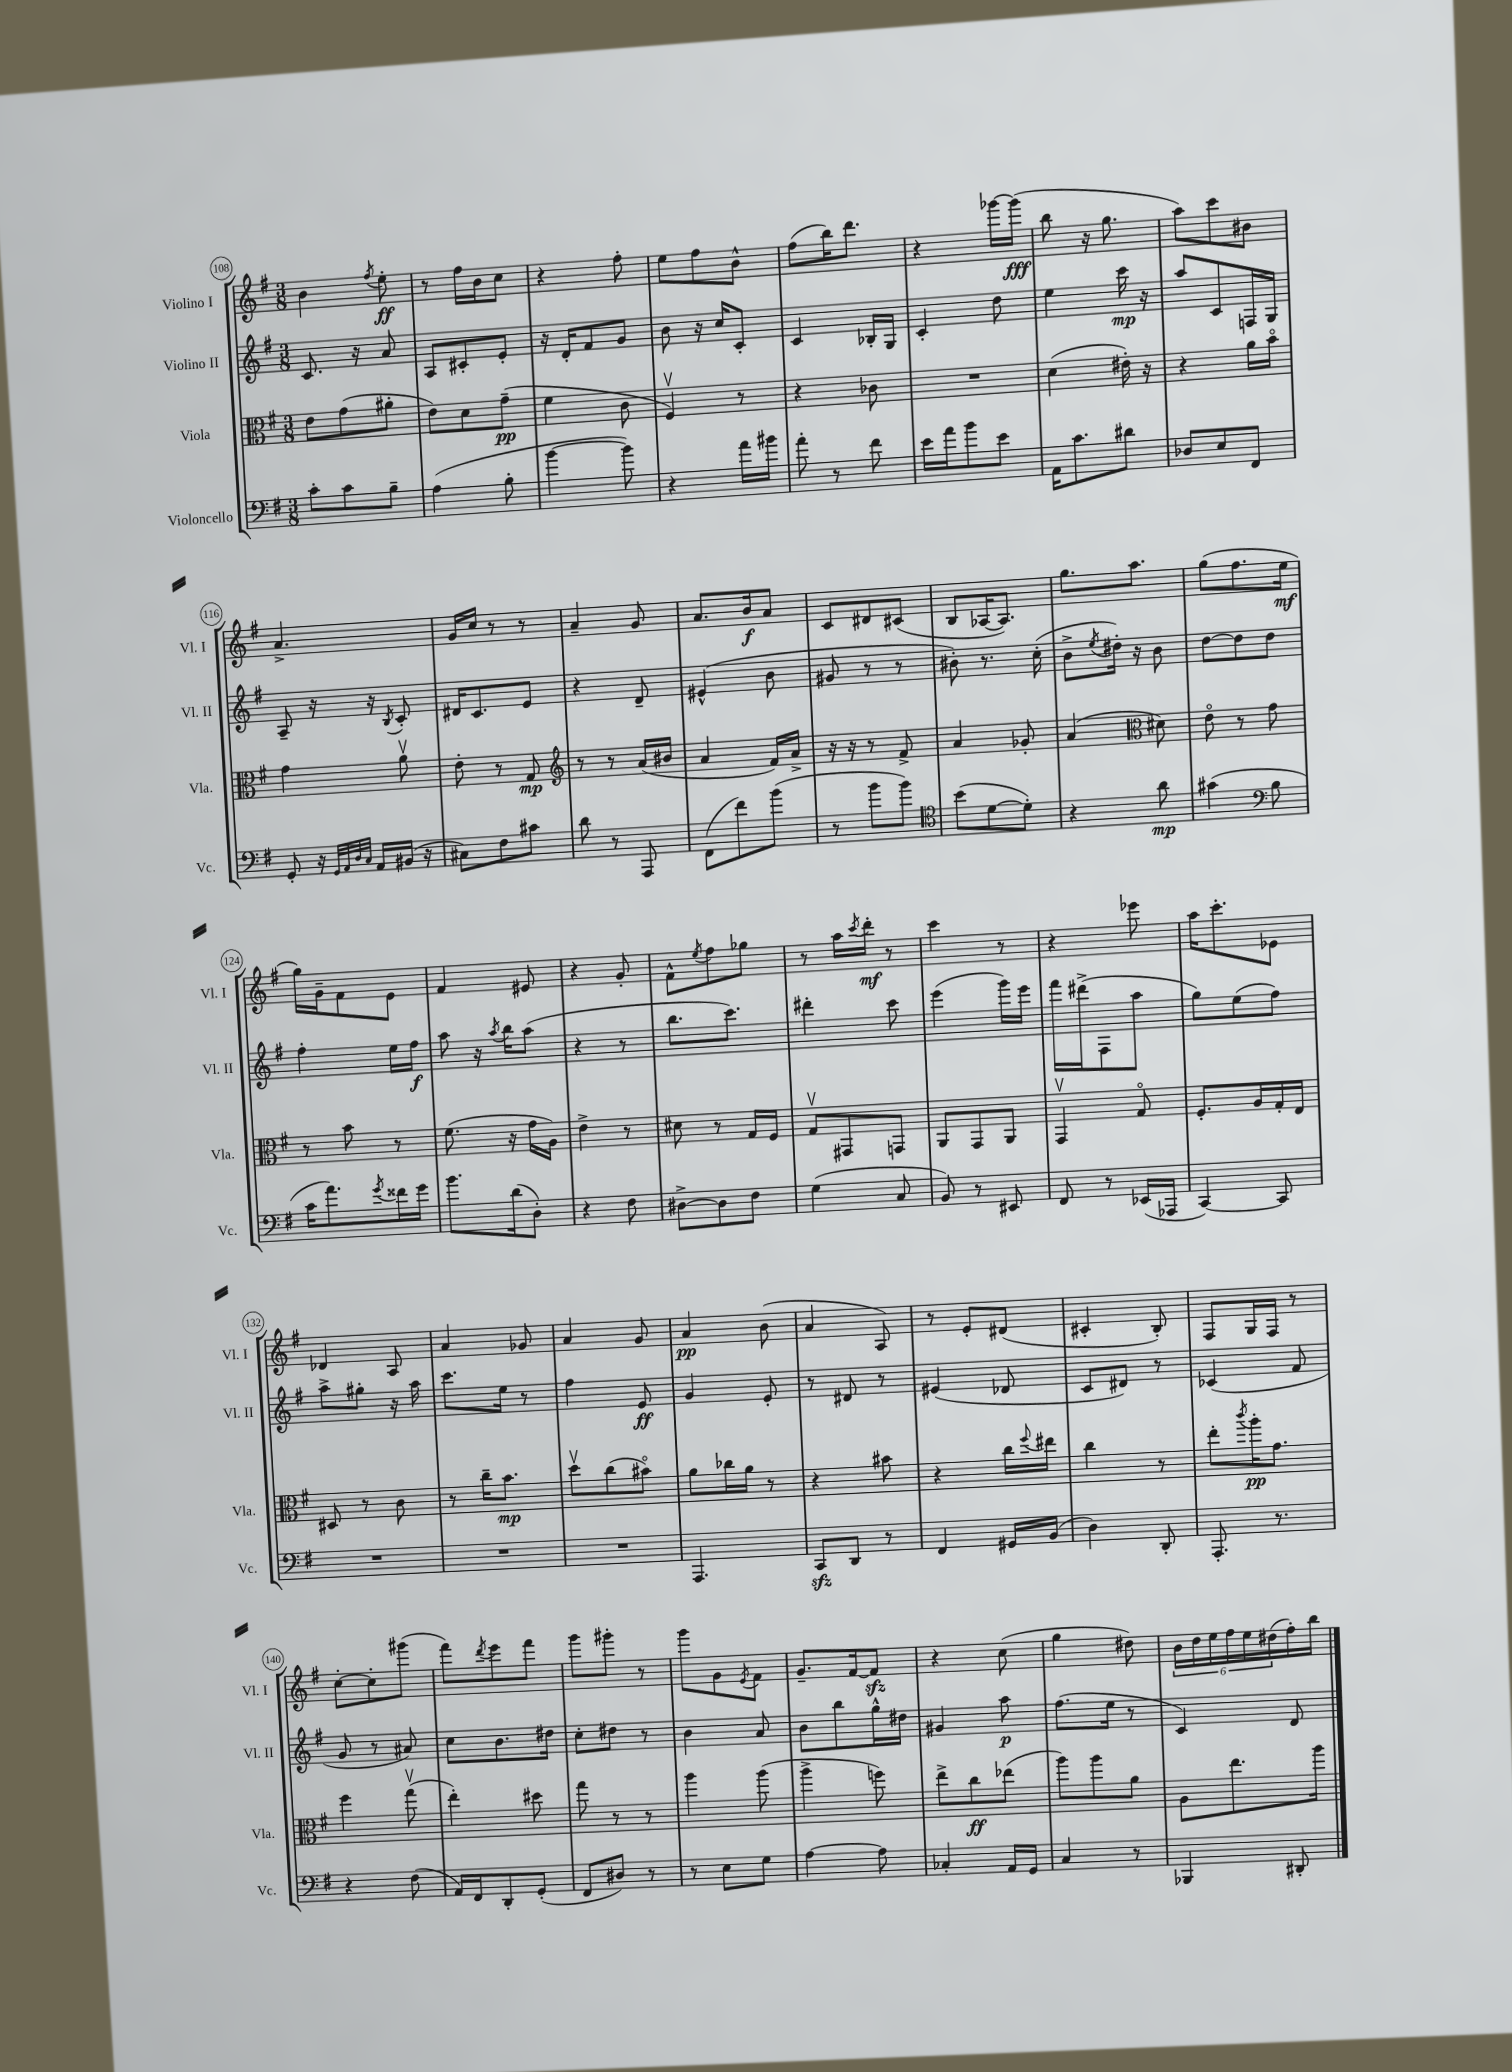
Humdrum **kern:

**kern	**kern	**kern	**kern
*staff4	*staff3	*staff2	*staff1
*clefF4	*clefC3	*clefG2	*clefG2
*k[f#]	*k[f#]	*k[f#]	*k[f#]
*M3/8	*M3/8	*M3/8	*M3/8
8c'	8e	8.c	4b
8c	(8g	.	.
.	.	16r	.
.	.	.	8qff#
8B~	8a#'	8a	8ee'
=	=	=	=
(4A	8e)	8A	8r
.	8d	8c#'	16ff#
.	.	.	16b
8B'	(8g~	8e'	8cc
=	=	=	=
[4b	4f#	16r	4r
.	.	16d'	.
.	.	8f#	.
8b])	8c	8g	8ff#'
=	=	=	=
4r	4F#v)	8b	8ee
.	.	16r	8ff#
.	.	16cc	.
16a	8r	8c'	8b^^
16b#	.	.	.
=	=	=	=
8a'	4r	4c	(8ff#
8r	.	.	16bb)
.	.	.	8.ddd
8f#	8c-	16B-'	.
.	.	16G	.
=	=	=	=
16e	4.r	4c'	4r
16a	.	.	.
8b	.	.	.
8e	.	8dd	[16ggg-
.	.	.	(16ggg-]
=	=	=	=
16AA	(4d	4ee	8bb
8.c	.	.	.
.	.	.	16r
.	.	.	8.gg
8d#	16e#')	16ccc	.
.	16r	16r	.
=	=	=	=
8D-	4r	8aa	8aa)
8E	.	8c	8ccc
8FF#	16a	16F	8b#
.	16bo	16G	.
=	=	=	=
8GG'	4g	8A~	4.a^
16r	.	16r	.
32qqGG	.	.	.
32qqAA	.	.	.
32qqD	.	.	.
32qqC	.	.	.
16AA	.	16r	.
.	.	8qB	.
(16BB#	8av	8c'	.
16r	.	.	.
=	=	=	=
8C#)	8e'	16d#	16g
.	.	8.c	16cc
8F#	8r	.	8r
8c#	8G	8e	8r
=	=	=	=
*	*clefG2	*	*
8d	8r	4r	4a~
8r	8r	.	.
8AAA	(16a	8d~	8g
.	16b#	.	.
=	=	=	=
(8FF#	4a	(4e#^^	8.a
8f#)	.	.	.
.	.	.	16b
(8b	16f#)	8b	8a
.	16a^	.	.
=	=	=	=
8r	16r	8g#	8c
.	16r	.	.
8b	8r	8r	8d#
8b)	8f#^	8r	(8c#
=	=	=	=
*clefC4	*	*	*
(8b	4a	8b#')	8B
[8d	.	8.r	[16A-
.	.	.	8.A-])
8d'])	8g-'	.	.
.	.	(16cc'	.
=	=	=	=
4r	(4a	8b^	8.gg
.	.	8qee	.
.	.	16dd#')	.
.	.	16r	8.aa
*	*clefC3	*	*
8a	8d#)	8b	.
=	=	=	=
(4g#	8eo	[8dd	(8gg
.	8r	8dd]	8.ff#
*clefF4	*	*	*
8B	8g	8dd	.
.	.	.	16ee
=	=	=	=
16c	8r	4ff#'	16gg)
8.a)	.	.	16g~
.	8b	.	8f#
8qg	.	.	.
16f##	8r	16ee	8e
16g	.	16ff#	.
=	=	=	=
8.b	(8.f#	8aa	4f#
.	.	16r	.
.	.	8qaa	.
(16d	16r	16bb	.
8D')	16g	(8aa	8e#
.	16A)	.	.
=	=	=	=
4r	4e^	4r	4r
8F#	8r	8r	8g'
=	=	=	=
[8D#^	8d#	8.bb	8f#^^
.	.	.	8qee
8D#]	8r	.	8ff#
.	.	8.ccc)	.
8F#	16G	.	8gg-
.	16F#	.	.
=	=	=	=
(4G	8Gv	4ddd#'	8r
.	8GG#	.	16aa
.	.	.	8qccc
.	.	.	16ddd'
8C	8GG	8ccc	8r
=	=	=	=
8BB)	8AA	(4eee	4ccc
8r	8GG	.	.
8EE#	8AA	16ggg)	8r
.	.	16eee	.
=	=	=	=
8FF#	4GGv	16fff#	4r
.	.	(16ddd#^	.
8r	.	8F#	.
(16EE-	8Go	8aa	8eee-
16AAA-	.	.	.
=	=	=	=
[4CC)	8.F#'	8gg)	16aa
.	.	.	8.ccc'
.	.	(8ee	.
.	16A	.	.
8CC]	16G'	8ff#)	8e-
.	16E	.	.
=	=	=	=
4.r	8D#	8aa^	4d-
.	8r	8gg#'	.
.	8c	16r	8A
.	.	16aa	.
=	=	=	=
4.r	8r	8.ccc	4a
.	16cc~	.	.
.	8.b	16ee	.
.	.	8r	8g-
=	=	=	=
4.r	8ddv	4ff#	4a
.	(8cc	.	.
.	8b#o)	8e	8g
=	=	=	=
4.AAA	8a	4g	4a
.	16cc-	.	.
.	16a	.	.
.	8r	8e'	(8b
=	=	=	=
8CC	4r	8r	4a
8DD	.	8d#	.
8r	8b#	8r	8A)
=	=	=	=
4FF#	4r	(4e#	8r
.	.	.	8e'
16GG#	16cc	8d-	(8d#
.	8qqff#	.	.
(16BB	16ee#	.	.
=	=	=	=
4D)	4cc	8c	4c#'
.	.	8d#)	.
8DD'	8r	8r	8B')
=	=	=	=
8.AAA'	8ee'	(4c-	8F#
.	8qccc	.	.
.	16aa'	.	16G
8.r	8.g	.	16F#
.	.	8f#	8r
=	=	=	=
4r	4ff#	8g	[8cc'
.	.	8r	8cc']
(8F#	(8ggv	8a#)	(8ggg#
=	=	=	=
16AA)	4ee')	8cc	8fff#)
16FF#	.	.	.
.	.	.	8qddd
8DD'	.	8.b	8eee
(8GG'	8dd#	.	8fff#
.	.	16dd#	.
=	=	=	=
8FF#	8gg	8cc'	8ggg
8D#)	8r	8dd#	8ggg#'
8r	8r	8r	8r
=	=	=	=
8r	4aa	4b	8ggg
8E	.	.	8g
.	.	.	8qe
8G	(8aa	8a	8f#
=	=	=	=
[4A	4aa^	8b	8.g~
.	.	8bb	.
.	.	.	[16f#
8A]	8ff)	16gg^^	8f#]
.	.	16dd#	.
=	=	=	=
4C-'	8ee^	4g#	4r
.	8cc	.	.
16AA	(8ee-	8aa	(8cc
16GG	.	.	.
=	=	=	=
4C	8aa)	(8.ff#	4gg
.	8aa	.	.
.	.	16ee	.
8r	8a	8r	8dd#)
=	=	=	=
4BBB-	8A	4c)	24b
.	.	.	24dd
.	.	.	24ee
.	8.ee	.	24ff#
.	.	.	24ee
.	.	.	(24dd#
8DD#'	.	8d	16ff#')
.	16aa	.	16bb
==	==	==	==
*-	*-	*-	*-
